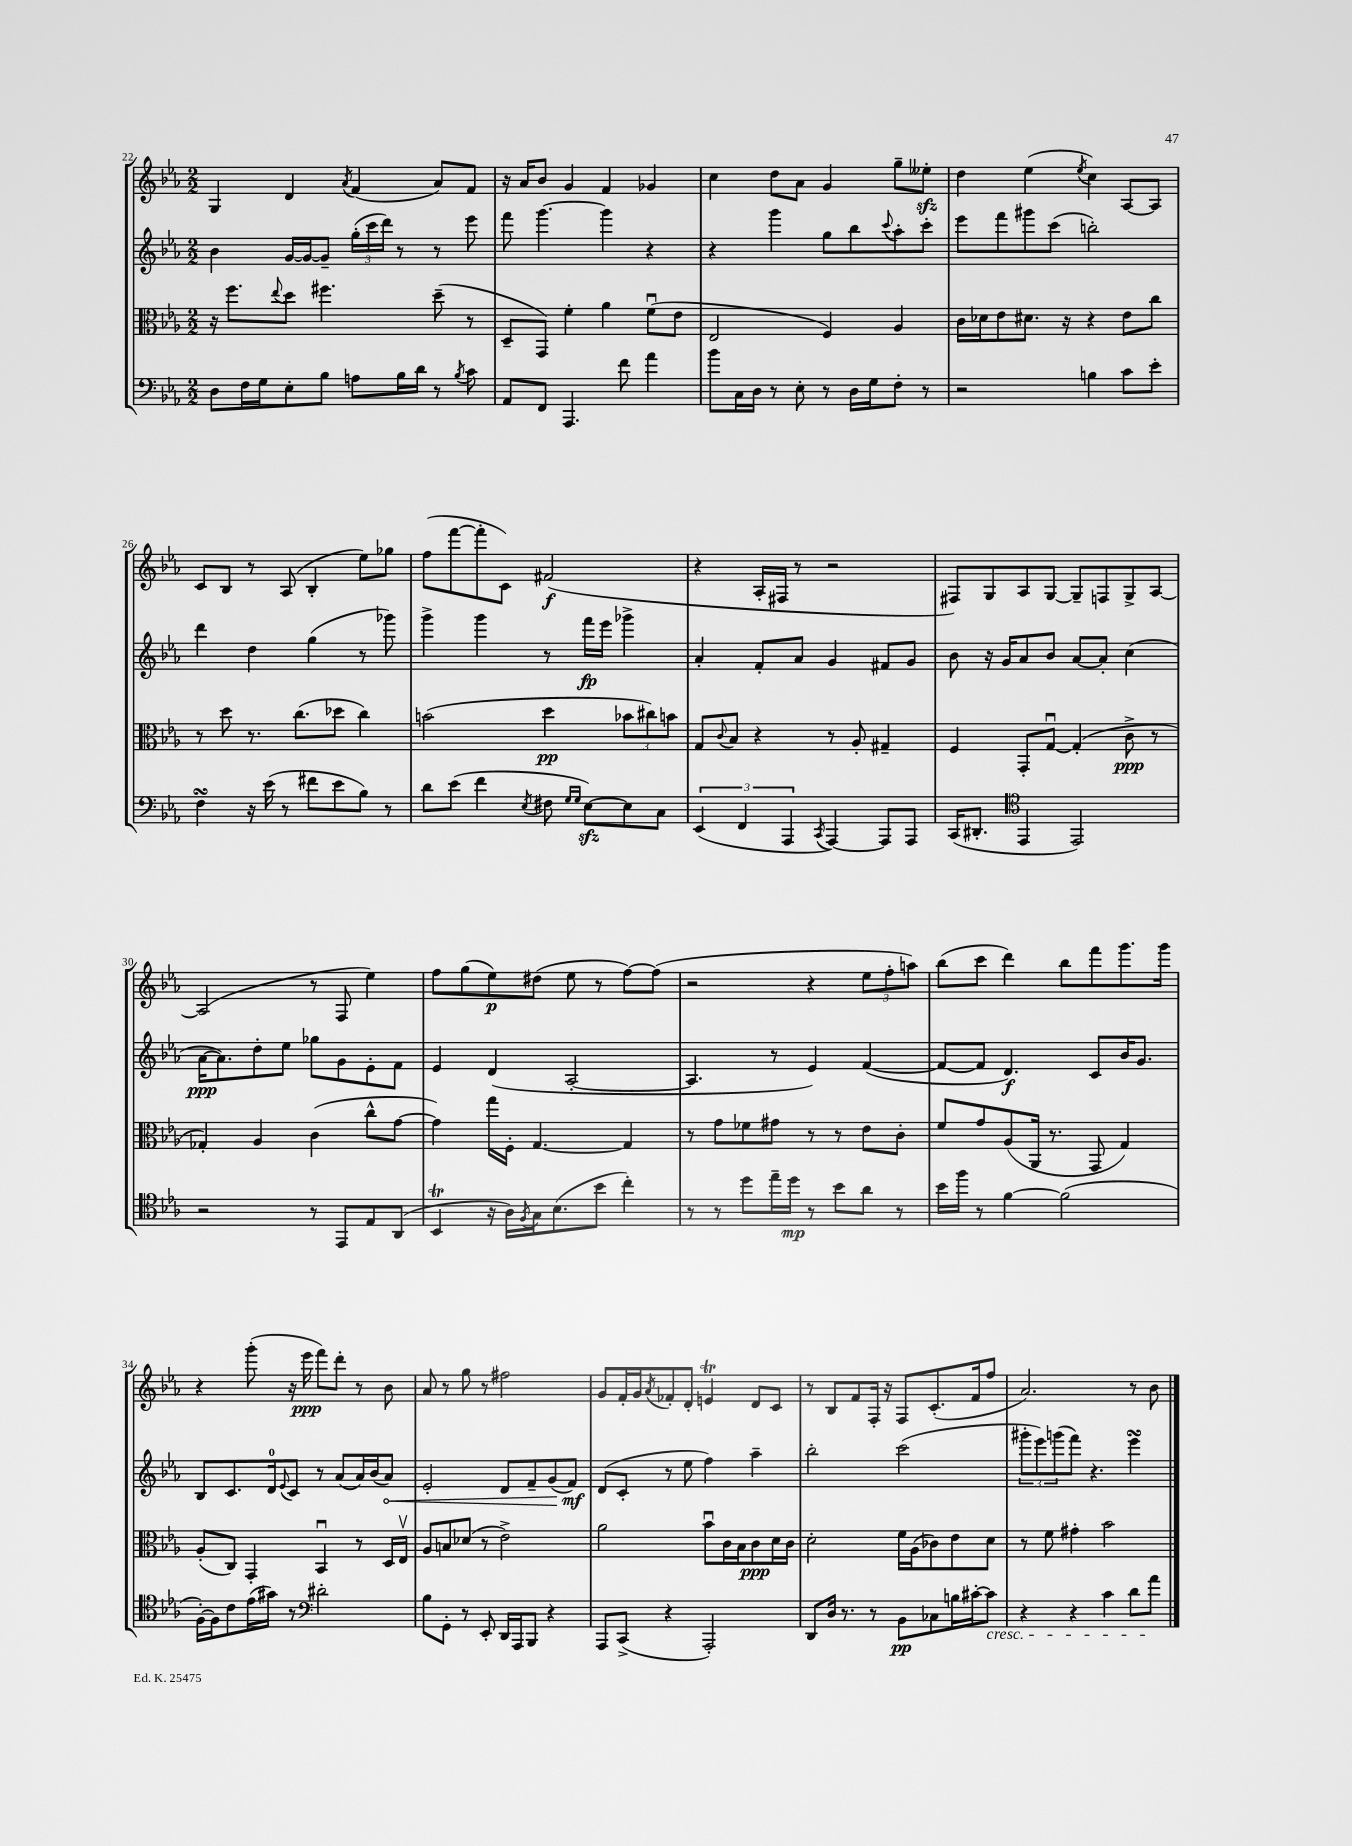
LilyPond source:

<<
\new StaffGroup <<
\new Staff = "s0" {
    \clef treble \key ees \major \numericTimeSignature \time 2/2
    g4 d'4 \acciaccatura { aes'8 } f'4( aes'8) f'8 |
    r16 aes'16 bes'8 g'4 f'4 ges'4 |
    c''4 d''8 aes'8 g'4 g''8-- eeses''8-.\sfz |
    d''4 ees''4( \acciaccatura { ees''8 } c''4) aes8~ aes8 |
    c'8 bes8 r8 aes8( bes4-. ees''8) ges''8 |
    f''8( f'''8~ f'''8-. c'8) fis'2\f( |
    r4 aes16-. fis16 r8 r2 |
    fis8) g8 aes8 g8~ g8-- f8 g8-> aes8~ |
    aes2( r8 f8 ees''4) |
    f''8 g''8( ees''8\p) dis''8( ees''8 r8 f''8~) f''8( |
    r2 r4 \tuplet 3/2 { ees''8 f''8-. a''8) } |
    bes''8( c'''8 d'''4) bes''8 f'''8 g'''8. g'''16 |
    r4 g'''8-.( r16 ees'''16\ppp f'''8) d'''8-. r8 bes'8 |
    aes'8 r8 g''8 r8 fis''2 |
    g'8 f'16-. g'16 \acciaccatura { aes'8 } fes'8-. d'8-. e'4\trill d'8 c'8 |
    r8 bes8 f'8 f16-. r16 f8 c'8.-.( f'16 f''8 |
    aes'2.) r8 bes'8 \bar "|." |
}
\new Staff = "s1" {
    \clef treble \key ees \major \numericTimeSignature \time 2/2
    bes'4 g'16~ g'16~ g'8-- \tuplet 3/2 { g''16-.( c'''16 d'''16) } r8 r8 ees'''8 |
    f'''8 g'''4.~ g'''4 r4 |
    r4 g'''4 g''8 bes''8 \appoggiatura { c'''8 } aes''8-. c'''8-. |
    ees'''8 f'''8 gis'''8 c'''8( b''2-.) |
    d'''4 d''4 g''4( r8 ges'''8) |
    g'''4-> g'''4 r8 f'''16\fp ees'''16 ges'''4-> |
    aes'4-. f'8-. aes'8 g'4 fis'8 g'8 |
    bes'8 r16 g'16 aes'8 bes'8 aes'8~ aes'8-. c''4( |
    aes'16~\ppp aes'8.) d''8-. ees''8 ges''8 g'8 ees'8-. f'8 |
    ees'4 d'4( aes2~-. |
    aes4. r8 ees'4) f'4~( |
    f'8~ f'8 d'4.\f) c'8 bes'16 g'8. |
    bes8 c'8. d'16-0 \appoggiatura { ees'8 } c'8 r8 aes'8( aes'16) bes'16( \once \override Hairpin.circled-tip = ##t aes'8\<) |
    ees'2-. d'8 f'8-- g'8( f'8\mf\!) |
    d'8( c'8-. r8 ees''8 f''4) aes''4-- |
    bes''2-. c'''2( |
    \tuplet 3/2 { gis'''8-. ees'''8) g'''8( } f'''8) r4. ees'''4\turn \bar "|." |
}
\new Staff = "s2" {
    \clef alto \key ees \major \numericTimeSignature \time 2/2
    r16 f''8. \appoggiatura { ees''8 } d''8 fis''4. d''8--( r8 |
    d8-- g,8) f'4-. aes'4 f'8\downbow( ees'8 |
    ees2 f4) aes4 |
    c'16 des'16 ees'8 dis'8. r16 r4 ees'8 c''8 |
    r8 d''8 r8. c''8.( des''8 c''4) |
    b'2( d''4\pp \tuplet 3/2 { bes'8 cis''8) b'8 } |
    g8 \appoggiatura { c'8 } bes8 r4 r8 aes8-. gis4-- |
    f4 g,8-. g8~\downbow g4-.( c'8->\ppp r8 |
    ges4-.) aes4 c'4( c''8-^ g'8~ |
    g'4) g''16 f16-. g4.~ g4 |
    r8 g'8 fes'8 gis'8 r8 r8 ees'8 c'8-. |
    f'8 g'8 aes8( aes,16 r8. g,8 g4) |
    aes8-.( c8) g,4-. bes,4\downbow r8 d16 ees16\upbow |
    aes8 b8 des'8( r8 ees'2->) |
    aes'2 bes'8\downbow c'16 bes16 c'8\ppp d'16 c'16 |
    d'2-. f'16 aes16( ces'8) ees'8 d'8 |
    r8 f'8 gis'4-. bes'2 \bar "|." |
}
\new Staff = "s3" {
    \clef bass \key ees \major \numericTimeSignature \time 2/2
    d8 f16 g16 ees8-. bes8 a8 bes16 d'16 r8 \acciaccatura { bes8 } c'8 |
    aes,8 f,8 aes,,4. f'8 aes'4 |
    bes'8 c16 d16 r8 ees8-. r8 d16 g16 f8-. r8 |
    r2 b4 c'8 ees'8-. |
    f4\turn r16 ees'16( r8 fis'8 ees'8 bes8) r8 |
    d'8 ees'8( f'4 \acciaccatura { ees8 } fis8 \grace { g16 g16 } ees8~\sfz) ees8 c8 |
    \tuplet 3/2 { ees,4( f,4 aes,,4 } \acciaccatura { c,8 } aes,,4~) aes,,8 aes,,8 |
    c,16( dis,8.-. \clef tenor ees,4 ees,2) |
    r2 r8 ees,8 ees8 aes,8( |
    bes,4\trill r16 aes16) \acciaccatura { f8 } g16 bes8.( bes'8 c''4-.) |
    r8 r8 d''8 ees''16-- d''16\mp r8 bes'8 aes'8 r8 |
    bes'16 f''16 r8 f'4~ f'2( |
    f16~-.) f16 c'8 ees'16( gis'16) r8 \clef bass dis'2-. |
    bes8 g,8-. r8 ees,8-. d,16 aes,,16 bes,,8 r4 |
    aes,,8 c,8->( r4 aes,,2-.) |
    d,8 d16 r8. r8 bes,8\pp ces8 b16 cis'16~-. cis'8\cresc |
    r4 r4 c'4 d'8 aes'8\! \bar "|." |
}
>>
>>
\layout { \context { \Score currentBarNumber = #22 } }
